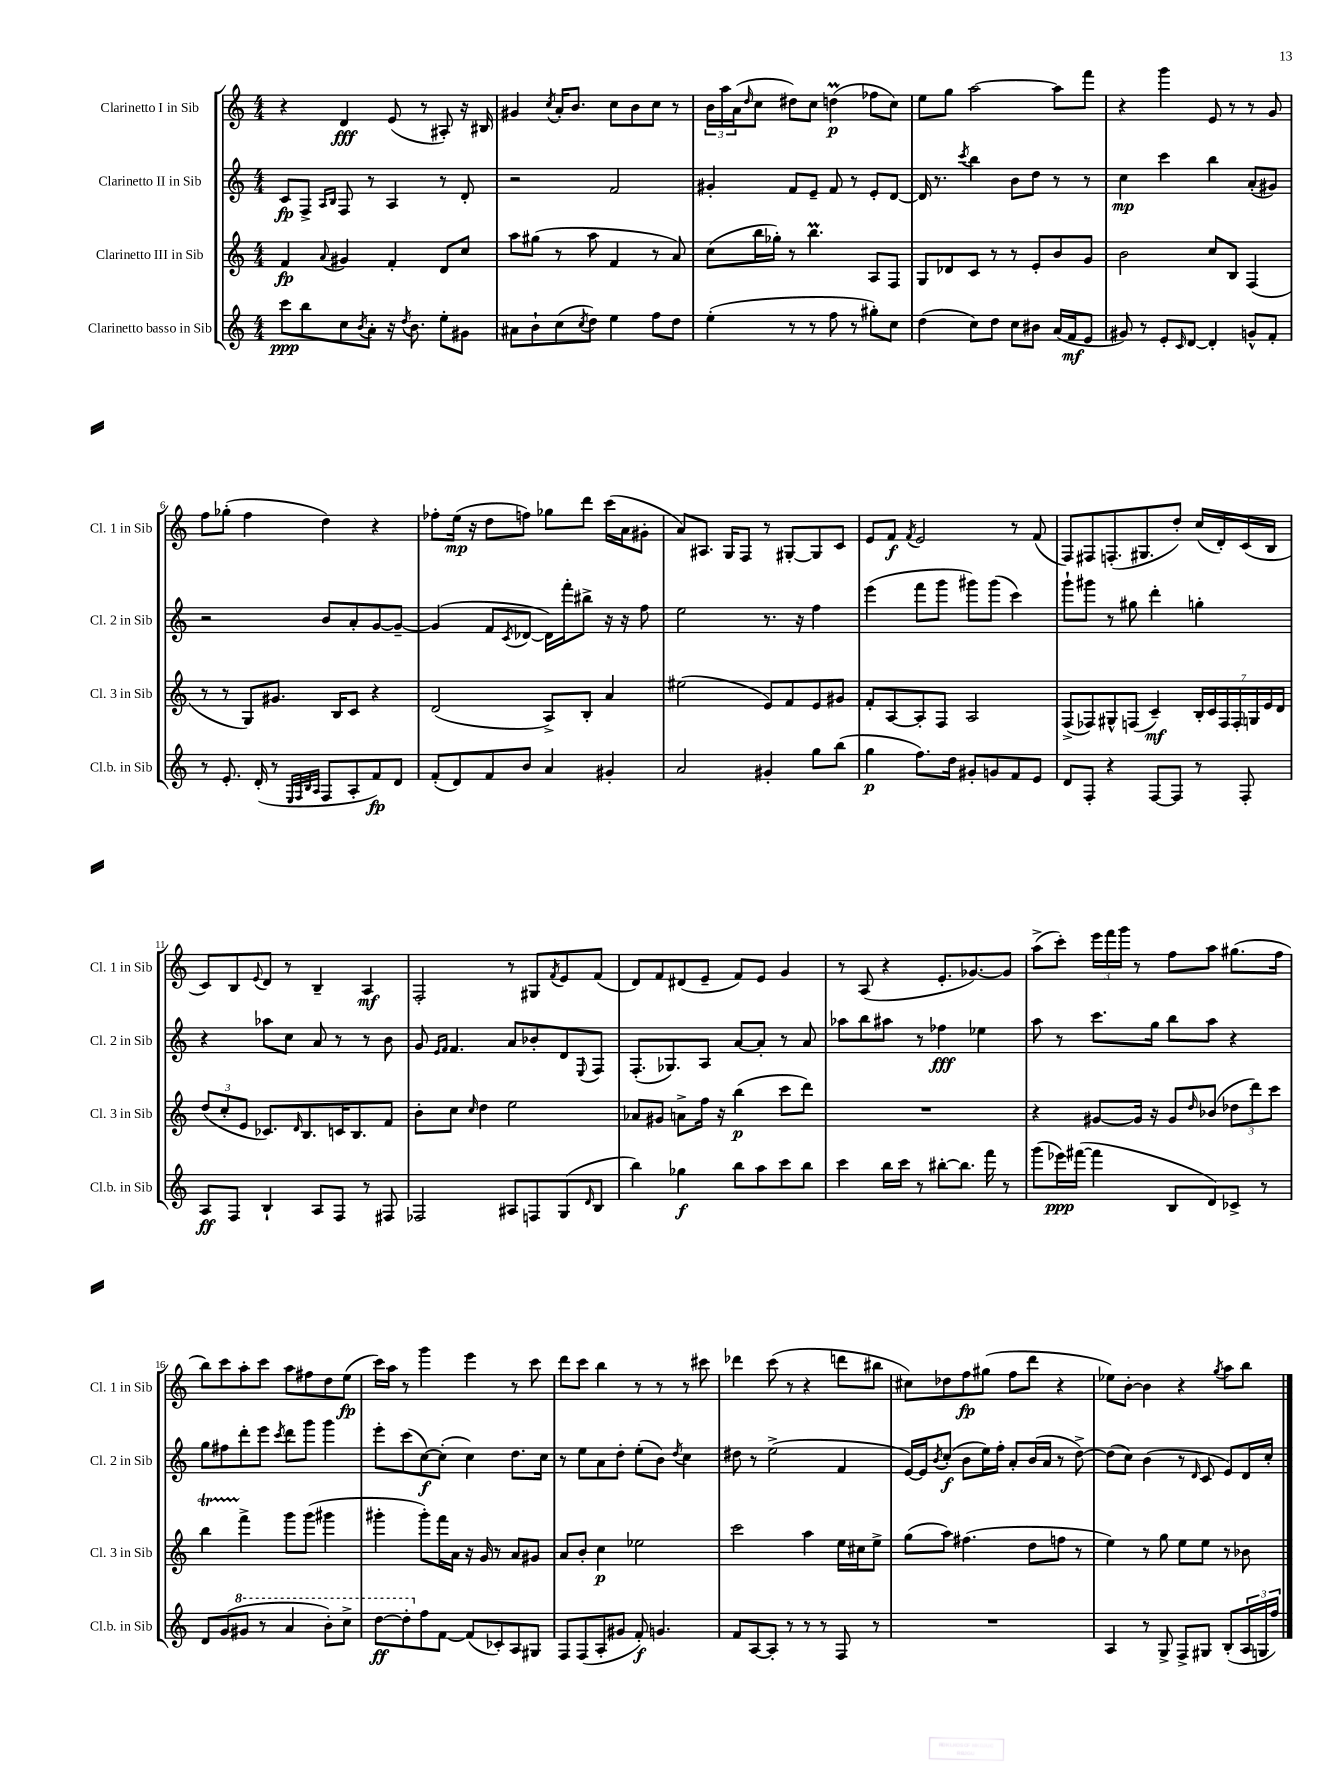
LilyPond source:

<<
\new StaffGroup <<
\new Staff = "s0" \with { instrumentName = "Clarinetto I in Sib" shortInstrumentName = "Cl. 1 in Sib" } {
    \clef treble \key c \major \numericTimeSignature \time 4/4
    r4 d'4\fff e'8( r8 ais8-.) r16 bis16 |
    gis'4 \acciaccatura { c''8 } a'16-. b'8. c''8 b'8 c''8 r8 |
    \tuplet 3/2 { b'16 a''16 a'16( } \grace { d''16 } c''8 dis''8) c''8 d''4\prall\p( fes''8 c''8) |
    e''8 g''8 a''2~ a''8 f'''8 |
    r4 g'''4 e'8 r8 r8 g'8 |
    f''8 ges''8-.( f''4 d''4) r4 |
    fes''8-. e''16\mp( r16 d''8 f''8) ges''8 d'''8 c'''16( a'16 gis'8-. |
    a'8) ais8. g16 f8 r8 gis8~-. gis8 c'8 |
    e'8 f'8\f \acciaccatura { f'8 } e'2 r8 f'8( |
    f8) fis8 f8.-.( gis8. d''8-.) c''16( d'16-.) c'16( b16 |
    c'8) b8 \appoggiatura { e'8 } d'8 r8 b4-- a4\mf |
    f2-. r8 gis8 \acciaccatura { f'8 } e'8 f'8( |
    d'8) f'8 dis'8( e'8-- f'8) e'8 g'4 |
    r8 a8( r4 e'8.-. ges'8.~) ges'8 |
    a''8->( c'''8-.) \tuplet 3/2 { e'''16 f'''16 g'''16 } r8 f''8 a''8 gis''8.( f''16 |
    b''8) c'''8 a''8-. c'''8 a''8 fis''8 d''8 e''8\fp( |
    c'''16) a''16 r8 g'''4 e'''4 r8 c'''8 |
    d'''8 c'''8 b''4 r8 r8 r8 cis'''8 |
    des'''4 c'''8( r8 r4 d'''8 bis''8 |
    cis''8) des''8 f''8\fp gis''8( f''8 d'''8 r4 |
    ees''8) b'8~-. b'4 r4 \acciaccatura { g''8 } a''8 b''8 \bar "|." |
}
\new Staff = "s1" \with { instrumentName = "Clarinetto II in Sib" shortInstrumentName = "Cl. 2 in Sib" } {
    \clef treble \key c \major \numericTimeSignature \time 4/4
    c'8\fp f8-> \grace { a16 b16 } f8 r8 a4 r8 d'8-. |
    r2 f'2 |
    gis'4-. f'8 e'8-- f'8 r8 e'8-. d'8~ |
    d'16 r8. \acciaccatura { c'''8 } b''4 b'8 d''8 r8 r8 |
    c''4\mp c'''4 b''4 a'8-.( gis'8) |
    r2 b'8 a'8-. g'8~ g'8~-- |
    g'4( f'8 \acciaccatura { c'8 } des'8~ des'16) f'''16-. bis''8-> r16 r16 f''8 |
    e''2 r8. r16 f''4 |
    e'''4( f'''8 g'''8 gis'''8) gis'''8( c'''4) |
    g'''8-! gis'''8 r8 gis''8 d'''4-. g''4-. |
    r4 aes''8 c''8 a'8 r8 r8 b'8 |
    g'8 \grace { e'16 f'16 } f'4. a'8 bes'8-. d'8 \appoggiatura { e8 } f8 |
    f8.-.( ges8.) a8 a'8~ a'8-. r8 a'8 |
    aes''8 b''8 ais''8 r8 fes''4\fff ees''4 |
    a''8 r8 c'''8. g''16 b''8 a''8 r4 |
    g''8 fis''8 d'''8-. e'''8 \acciaccatura { c'''8 } d'''8 g'''8 g'''4 |
    e'''8-. c'''8( c''8~\f) c''8-.( c''4) d''8. c''16 |
    r8 e''8 a'8 d''8-. e''8-.( b'8) \acciaccatura { d''8 } c''4 |
    dis''8 r8 e''2->( f'4 |
    e'16~) e'16 \acciaccatura { b'8 } c''8-.\f( b'8 e''16) f''16-. a'8-. b'16( a'16 r8 d''8~->) |
    d''8( c''8) b'4( r8 \grace { d'16 } c'8 e'8) d'16 c''16-. \bar "|." |
}
\new Staff = "s2" \with { instrumentName = "Clarinetto III in Sib" shortInstrumentName = "Cl. 3 in Sib" } {
    \clef treble \key c \major \numericTimeSignature \time 4/4
    f'4\fp \appoggiatura { a'8 } gis'4 f'4-. d'8 c''8 |
    a''8 gis''8( r8 a''8 f'4 r8 a'8) |
    c''8( b''16 ges''16-.) r8 b''4.\prall a8 f8 |
    g8 des'8 c'8 r8 r8 e'8-. b'8 g'8 |
    b'2 c''8 b8 f4( |
    r8 r8 g8) gis'8. b16 c'8 r4 |
    d'2( a8->) b8-. a'4 |
    eis''2( e'8) f'8 e'8 gis'8 |
    f'8-. a8~ a8-. f8 a2 |
    f8->( fes8) gis8-^ f8( c'4--\mf) \tuplet 7/4 { b16-. c'16 f16 f16-. g16 e'16 d'16 } |
    \tuplet 3/2 { d''8( c''8-. e'8 } ces'8.) \grace { d'16 } b8. c'16 b8. f'8 |
    b'8-. c''8 \grace { c''16 } d''4 e''2 |
    aes'8 gis'8 a'8-> f''16 r16 b''4\p( c'''8 d'''8) |
    R1 |
    r4 gis'8~ gis'16 r16 gis'8 \grace { d''16 } bes'8( \tuplet 3/2 { des''8 d'''8) c'''8 } |
    b''4\startTrillSpan f'''4->\stopTrillSpan g'''8 g'''8( gis'''4 |
    gis'''4-. gis'''8-.) f'''16 a'16 r16 g'16 r8 a'8 gis'8 |
    a'8 b'8-. c''4\p ees''2 |
    c'''2 a''4 e''16 cis''16 e''8-> |
    g''8( a''8) fis''4.( d''8 f''8 r8 |
    e''4) r8 g''8 e''8 e''8 r8 bes'8 \bar "|." |
}
\new Staff = "s3" \with { instrumentName = "Clarinetto basso in Sib" shortInstrumentName = "Cl.b. in Sib" } {
    \clef treble \key c \major \numericTimeSignature \time 4/4
    c'''8\ppp b''8 c''8 \acciaccatura { b'8 } a'8-. r16 \acciaccatura { d''8 } b'8. e''8-. gis'8 |
    ais'8 b'8-! c''8( \acciaccatura { c''8 } d''8) e''4 f''8 d''8 |
    e''4-.( r8 r8 f''8 r8 gis''8-.) c''8 |
    d''4( c''8) d''8 c''8 bis'8 a'16( f'16\mf e'8 |
    gis'8) r8 e'8-. \grace { c'16 } d'8~ d'4-. g'8-^ f'8-. |
    r8 e'8.-. d'16-.( r8 \grace { e32 f32 b32 a32 } f8 a8-. f'8\fp) d'8 |
    f'8-.( d'8) f'8 b'8 a'4 gis'4-. |
    a'2 gis'4-. g''8 b''8( |
    g''4\p f''8.) d''16 gis'8-. g'8 f'8 e'8 |
    d'8 f8-. r4 f8~ f8 r8 f8-. |
    a8\ff f8 b4-! a8 f8 r8 fis8 |
    fes2 ais8 f8 g8( \grace { d'16 } b8 |
    b''4) ges''4\f b''8 a''8 c'''8 b''8 |
    c'''4 b''16 c'''16 r8 bis''8~-. bis''8. f'''16 r8 |
    g'''8( ees'''16\ppp) fis'''16~( fis'''4 b8 d'8) ces'8-> r8 |
    d'8 g'8( \ottava #1 gis''8 r8 a''4 b''8-.) c'''8-> |
    d'''8~\ff d'''8-. \ottava #0 f''8 f'8~ f'8( ces'8-.) a8 gis8 |
    f8 f8( a8-. gis'8 f'8-.\f) g'4. |
    f'8 a8~ a8-. r8 r8 r8 f8 r8 |
    R1 |
    a4 r8 g8-> f8-> gis8 b8-.( \tuplet 3/2 { a16 g16 f''16) } \bar "|." |
}
>>
>>
